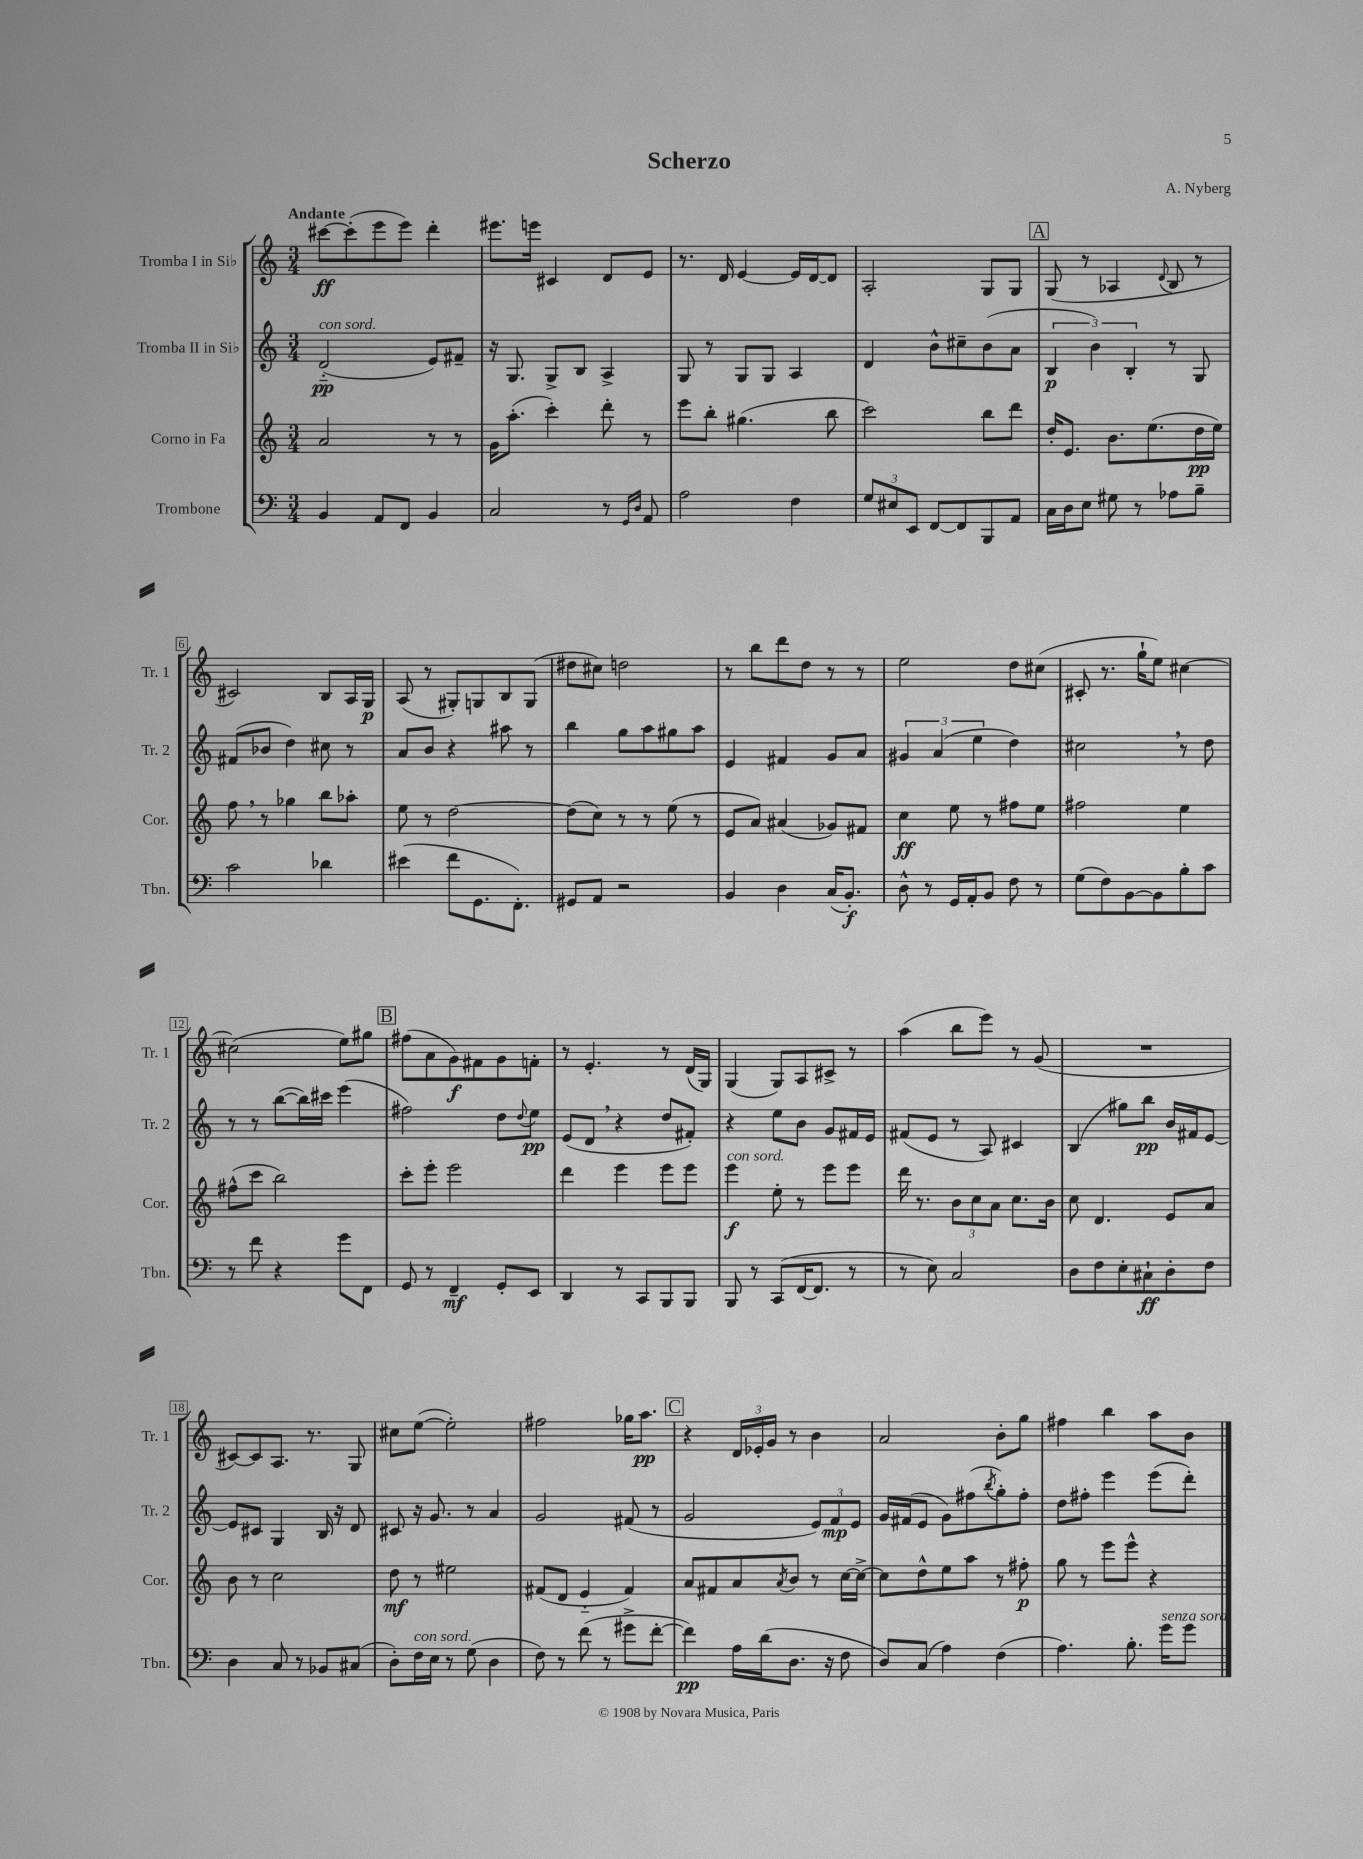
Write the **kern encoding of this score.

**kern	**kern	**kern	**kern
*staff4	*staff3	*staff2	*staff1
*clefF4	*clefG2	*clefG2	*clefG2
*k[]	*k[]	*k[]	*k[]
*M3/4	*M3/4	*M3/4	*M3/4
4BB	2a	(2d'~	[8ccc#
.	.	.	(8ccc#']
8AA	.	.	8eee
8FF	.	.	8eee)
4BB	8r	8e)	4ddd'
.	8r	8f#~	.
=	=	=	=
2C	16g	16r	8.eee#
.	(8.aa'	8.G	.
.	.	.	16eee
.	4ccc')	8G^	4c#
.	.	8B	.
8r	8ddd'	4A^	8d
16qqGG	.	.	.
16qqD	.	.	.
8AA	8r	.	8e
=	=	=	=
2A	8eee	8G	8.r
.	8bb'	8r	.
.	.	.	16d
.	(4.gg#	8G	[4e
.	.	8G	.
4F	.	4A	16e]
.	.	.	[16d
.	8bb	.	8d]
=	=	=	=
12G	2ccc)	4d	2A'
12E#	.	.	.
12EE	.	.	.
[8FF	.	8b^^	.
8FF]	.	8cc#~	.
8BBB	8bb	(8b	8G
8AA	8ddd	8a	8G
=	=	=	=
16C	16dd'	6B	(8G
16D	8.e	.	.
8E	.	.	8r
.	.	6b)	.
8G#	8.b	.	4A-
.	.	6B'	.
8r	.	.	.
.	(8.ee	.	.
.	.	.	8qqd
8A-	.	8r	8B
8B~	16dd	8G	8r
.	16ee)	.	.
=	=	=	=
2c	8ff	(8f#	2c#)
.	8r	8b-	.
.	4gg-	4dd)	.
4d-	8bb	8cc#	8B
.	8aa-'	8r	16A
.	.	.	16G
=	=	=	=
(4e#	8ee	8a	(8A
.	8r	8b	8r
8f	[2dd	4r	8G#')
8.GG	.	.	8G
.	.	8aa#	8B
8.FF')	.	.	.
.	.	8r	(8G
=	=	=	=
8GG#	(8dd]	4bb	8dd#
8AA	8cc)	.	8cc#)
2r	8r	8gg	2dd
.	8r	8aa	.
.	(8ee	8gg#	.
.	8r	8aa	.
=	=	=	=
4BB	8e	4e	8r
.	8a)	.	8bb
4D	(4a#	4f#	8ddd
.	.	.	8dd
(16C	8g-)	8g	8r
8.BB')	.	.	.
.	8f#	8a	8r
=	=	=	=
8D^^	4cc	6g#	2ee
8r	.	.	.
.	.	(6a	.
16GG	8ee	.	.
16AA'	.	.	.
.	.	6ee	.
8BB	8r	.	.
8F	8ff#	4dd)	8dd
8r	8ee	.	(8cc#
=	=	=	=
(8G	2ff#	2cc#	8c#'
8F)	.	.	8.r
[8BB	.	.	.
.	.	.	16gg`
8BB]	.	.	8ee)
8B'	4ee	8r	[4cc#
8c	.	8dd	.
=	=	=	=
8r	(8ff#^^	8r	(2cc#]
8f	8ccc	8r	.
4r	2bb)	([8bb	.
.	.	16bb])	.
.	.	16ccc#	.
8g	.	(4eee	8ee)
8FF	.	.	8gg#
=	=	=	=
8GG	8ccc'	2ff#)	(8ff#
8r	8eee'	.	8a
4FF~	2eee	.	8g)
.	.	.	8f#
8GG'	.	8dd	8g
.	.	8qqdd	.
8EE	.	8ee	8f'
=	=	=	=
4DD	4ddd	(8e	8r
.	.	8d	4.e'
8r	4eee	4r	.
8CC	.	.	.
8BBB	8eee	8dd	8r
8BBB	8eee	8f#')	(16d
.	.	.	16G)
=	=	=	=
8BBB	4eee	4r	(4G
8r	.	.	.
(8CC	8ee'	8ee	8G)
[16FF	8r	8b	8A
8.FF]	.	.	.
.	8eee	8g	8c#^
8r	8eee	16f#	8r
.	.	16e	.
=	=	=	=
8r	16ddd	(8f#	(4aa
.	8.r	.	.
8E)	.	8e	.
2C	12b	8r	8bb
.	12cc	.	.
.	.	8A)	8eee)
.	12a	.	.
.	8.cc	4c#	8r
.	.	.	(8g
.	16b	.	.
=	=	=	=
8D	8cc	(4B	2.r
8F	4.d	.	.
8E'	.	8gg#)	.
8C#`	.	8bb	.
8D'	8e	16b	.
.	.	16f#	.
8F	8a	[8e	.
=	=	=	=
4D	8b	8e]	[8c#)
.	8r	8c#	8c#]
8C	2cc	4G	8.A
8r	.	.	.
.	.	.	8.r
8BB-	.	16B	.
.	.	16r	.
(8C#	.	8d	8G
=	=	=	=
8D')	8dd	8c#	8cc#
16F	8r	16r	([8ee
16E	.	8.g	.
8r	2ee#	.	2ee'])
(8G	.	8r	.
4D	.	4a	.
=	=	=	=
8F)	(8f#	2g	2ff#
8r	8d	.	.
(8f	4e'~	.	.
8r	.	.	.
8g#^	4f#)	(8f#	16gg-
.	.	.	8.aa
[8f'	.	8r	.
=	=	=	=
4f])	8a	2g	4r
.	8f#	.	.
16A	8a	.	24d
.	.	.	24e-'
(16d	.	.	.
.	.	.	24g
.	8qa	.	.
8.D	8b	.	8r
.	8r	12e)	4b
16r	.	.	.
.	.	12f	.
8F	[16cc	.	.
.	.	12e	.
.	16cc^_	.	.
=	=	=	=
8D)	8cc]	16g	2a
.	.	(16f#	.
(8C	8dd^^	8e	.
4A)	8ee	8g)	.
.	8aa	(8ff#	.
.	.	8qbb	.
(4F	8r	8gg')	8b'
.	8ff#'	8ff#'	8gg
=	=	=	=
4.A)	8gg	8dd	4ff#
.	8r	8ff#'	.
.	8eee	4eee	4bb
8.B'	8eee^^	.	.
.	4r	(8eee	8aa
16g	.	.	.
8g	.	8ddd')	8b
==	==	==	==
*-	*-	*-	*-
